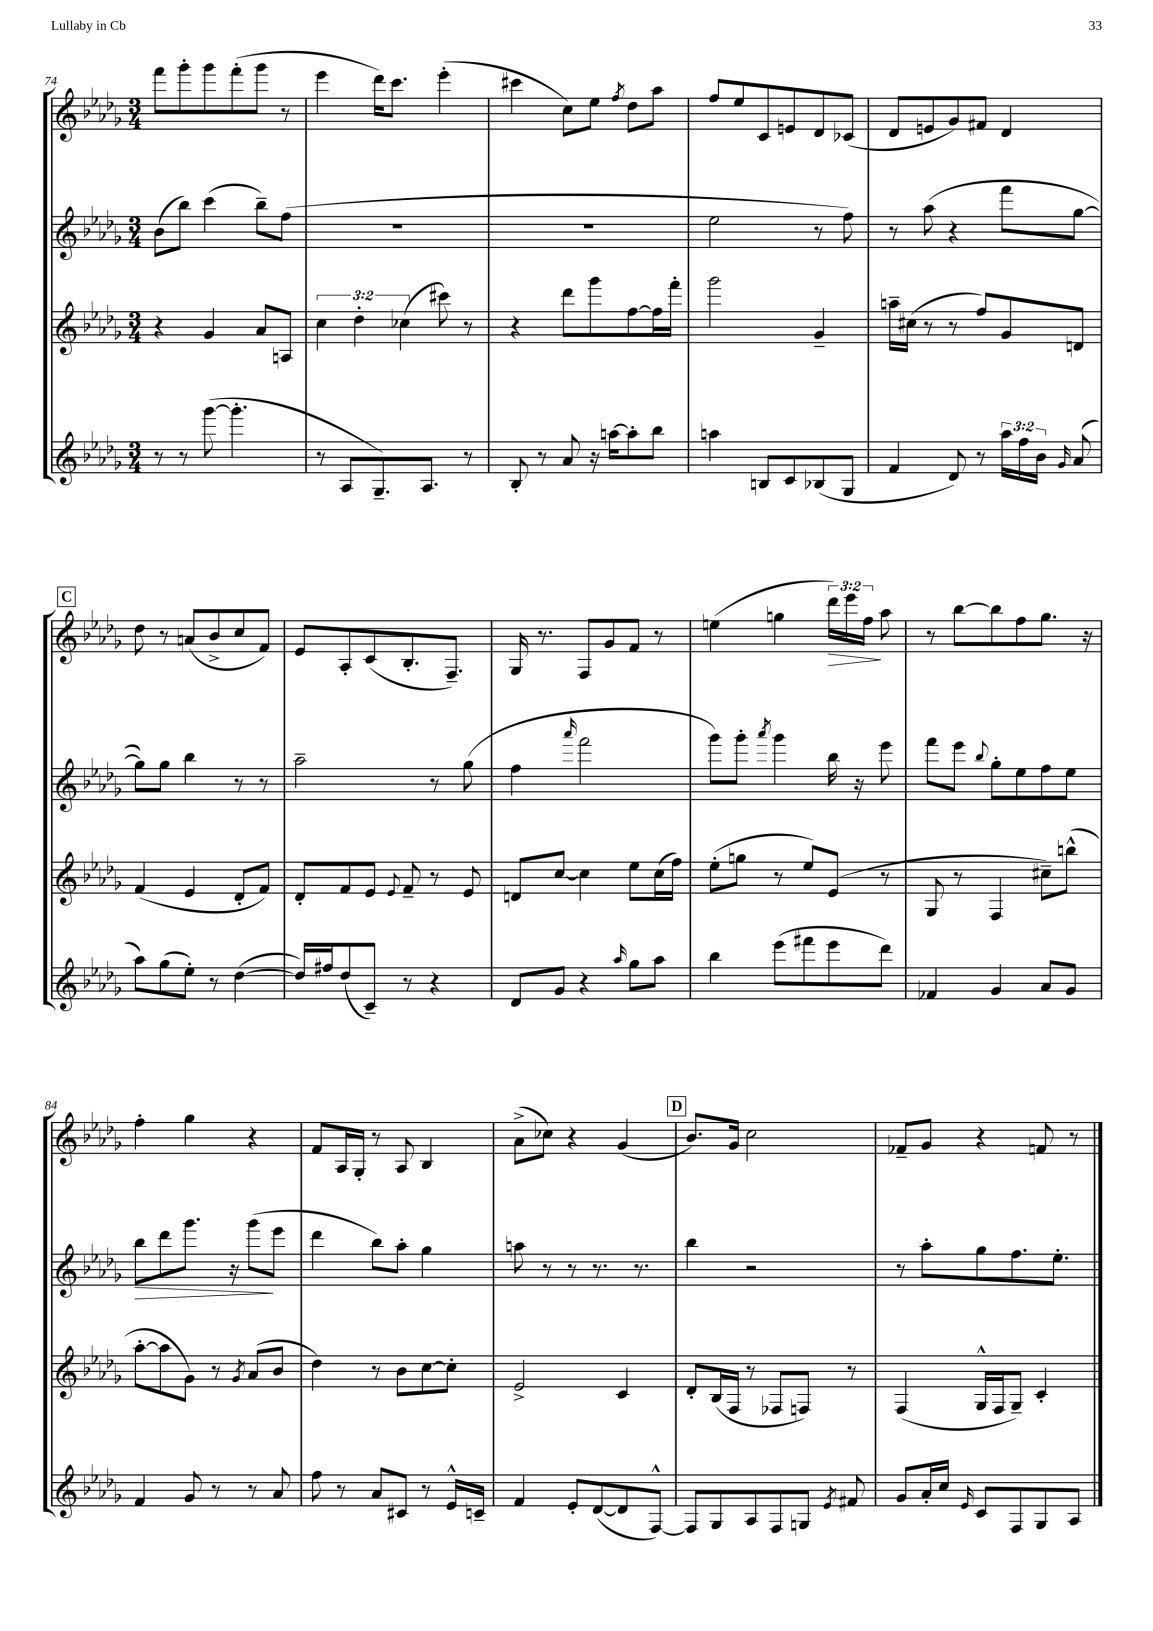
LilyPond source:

<<
\new StaffGroup <<
\new Staff = "s0" {
    \clef treble \key des \major \numericTimeSignature \time 3/4 \override Staff.TupletNumber.text = #tuplet-number::calc-fraction-text
    \autoBeamOff f'''8[ ges'''8-. ges'''8 f'''8-.( ges'''8] r8 |
    ees'''4 des'''16[) c'''8.] ees'''4-.( |
    cis'''4 c''8[) ees''8] \acciaccatura { f''8 } des''8[ aes''8] |
    f''8[ ees''8 c'8 e'8 des'8 ces'8]( |
    des'8[ e'8 ges'8) fis'8] des'4 |
    \mark \markup { \box "C" } des''8 r8 a'8[( bes'8-> c''8 f'8]) |
    ees'8[ aes8-. c'8( bes8.-. f8.]--) |
    ges16 r8. f8[ ges'8 f'8] r8 |
    e''4( g''4 \tuplet 3/2 { des'''16[\>) ees'''16 f''16]\! } aes''8 |
    r8 bes''8[~ bes''8 f''8 ges''8.] r16 |
    f''4-. ges''4 r4 |
    f'8[ aes16 ges16]-. r8 aes8 bes4 |
    aes'8[->( ces''8]) r4 ges'4( |
    \mark \markup { \box "D" } bes'8.[) ges'16] c''2 |
    fes'8[-- ges'8] r4 f'8 r8 \bar "|." |
}
\new Staff = "s1" {
    \clef treble \key des \major \numericTimeSignature \time 3/4
    \autoBeamOff bes'8[( bes''8]) c'''4( bes''8[--) f''8]( |
    R2. |
    R2. |
    ees''2 r8 f''8) |
    r8 aes''8( r4 f'''8[ ges''8]~ |
    \mark \markup { \box "C" } ges''8[) ges''8] bes''4 r8 r8 |
    aes''2-- r8 ges''8( |
    f''4 \grace { aes'''16 } f'''2 |
    ges'''8[) ges'''8]-. \acciaccatura { aes'''8 } ges'''4 bes''16 r16 ees'''8 |
    f'''8[ ees'''8] \appoggiatura { bes''8 } ges''8[-. ees''8 f''8 ees''8] |
    bes''8[\> des'''8 ges'''8.] r16 ges'''8[\!( ees'''8] |
    des'''4 bes''8[) aes''8]-. ges''4 |
    a''8 r8 r8 r8. r8. |
    \mark \markup { \box "D" } bes''4 r2 |
    r8 aes''8[-. ges''8 f''8. ees''8.]-. \bar "|." |
}
\new Staff = "s2" {
    \clef treble \key des \major \numericTimeSignature \time 3/4 \override Staff.TupletNumber.text = #tuplet-number::calc-fraction-text
    \autoBeamOff r4 ges'4 aes'8[ a8] |
    \tuplet 3/2 { c''4 des''4-. ces''4( } cis'''8) r8 |
    r4 des'''8[ ges'''8 f''8~ f''16 f'''16]-. |
    ges'''2 ges'4-- |
    a''16[-- cis''16]( r8 r8 f''8[) ges'8 d'8] |
    \mark \markup { \box "C" } f'4( ees'4 des'8[-. f'8]) |
    des'8[-. f'8 ees'8] \appoggiatura { ees'8 } f'8-- r8 ees'8 |
    d'8[ c''8]~ c''4 ees''8[ c''16( f''16]) |
    ees''8[-.( g''8] r8 ees''8[) ees'8]( r8 |
    ges8 r8 f4 cis''8[--) b''8]-^( |
    aes''8[~-. aes''8 ges'8]) r8 \acciaccatura { ges'8 } aes'8[( bes'8] |
    des''4) r8 bes'8[ c''8~ c''8]-. |
    ees'2-> c'4 |
    \mark \markup { \box "D" } des'8[-. bes16( f16] r8 fes8[ f8]) r8 |
    f4( ges16[-^ f16 ges8]--) c'4-. \bar "|." |
}
\new Staff = "s3" {
    \clef treble \key des \major \numericTimeSignature \time 3/4 \override Staff.TupletNumber.text = #tuplet-number::calc-fraction-text
    \autoBeamOff r8 r8 ges'''8~( ges'''4.-. |
    r8 aes8[ ges8.--) aes8.] r8 |
    bes8-. r8 aes'8 r16 a''16[~ a''8-. bes''8] |
    a''4 b8[ c'8 bes8( ges8] |
    f'4 des'8) r8 \tuplet 3/2 { aes''16[ f''16 bes'16] } \grace { ges'16 } aes'8( |
    \mark \markup { \box "C" } aes''8[) ges''8( ees''8]-.) r8 des''4~( |
    des''16[) fis''16 des''8( c'8]--) r8 r4 |
    des'8[ ges'8] r4 \grace { aes''16 } ges''8[ aes''8] |
    bes''4 ees'''8[( fis'''8 ees'''8 des'''8]) |
    fes'4 ges'4 aes'8[ ges'8] |
    f'4 ges'8 r8 r8 aes'8 |
    f''8 r8 aes'8[ cis'8] r8 ees'16[-^ c'16]-- |
    f'4 ees'8[-. des'8~( des'8 f8]~-^) |
    \mark \markup { \box "D" } f8[ ges8 aes8 f8 g8] \acciaccatura { ees'8 } fis'8 |
    ges'8[ aes'16-. c''16] \grace { ees'16 } c'8[ f8 ges8 aes8] \bar "|." |
}
>>
>>
\layout { \context { \Score currentBarNumber = #74 } }
